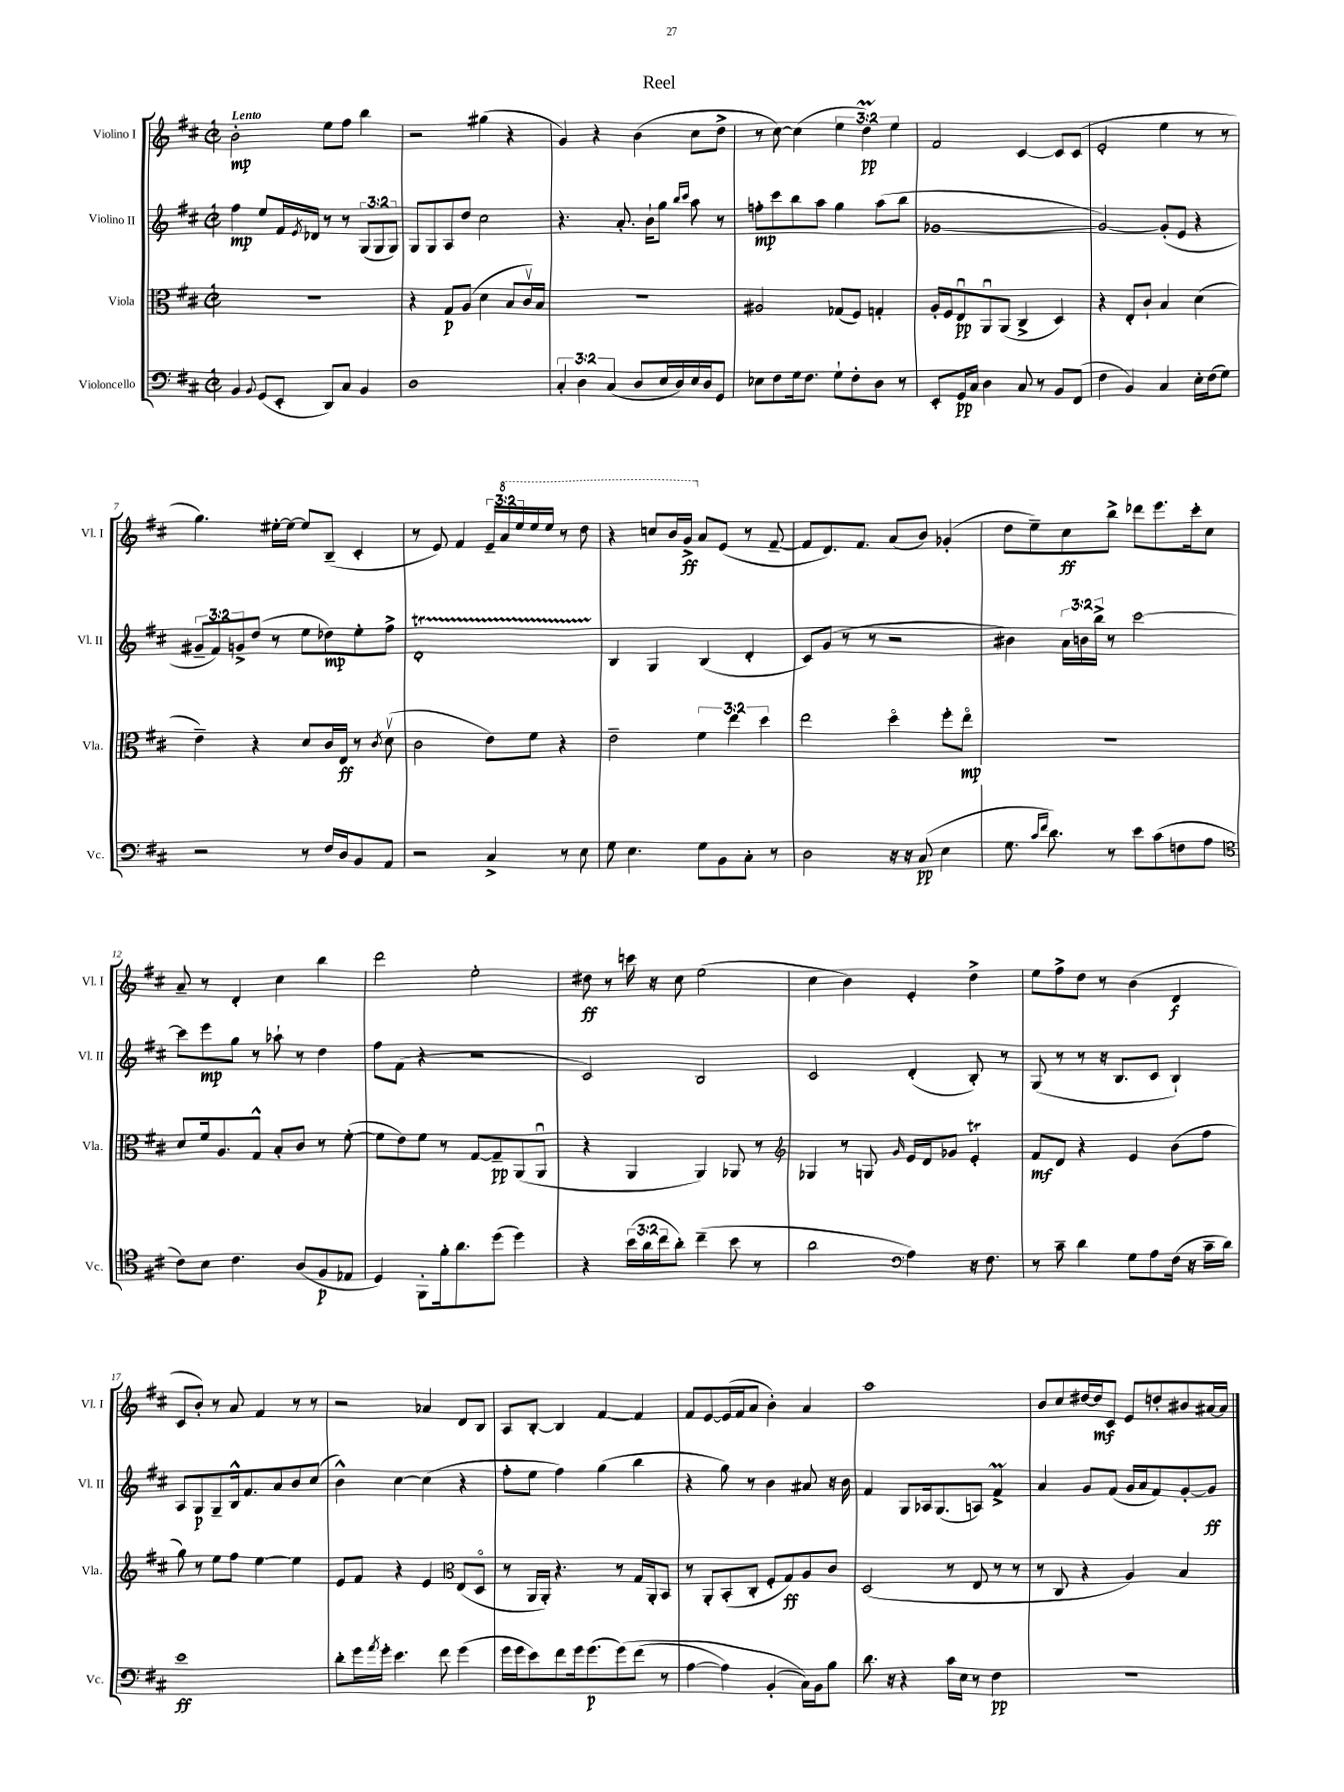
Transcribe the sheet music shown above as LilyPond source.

\header { title = "Reel" }
<<
\new StaffGroup <<
\new Staff = "s0" \with { instrumentName = "Violino I" shortInstrumentName = "Vl. I" } {
    \clef treble \key d \major \defaultTimeSignature \time 2/2 \override Staff.TupletNumber.text = #tuplet-number::calc-fraction-text \tempo "Lento"
    b'2-.\mp e''8 fis''8 b''4 |
    r2 gis''4( r4 |
    g'4) r4 b'4( cis''8 d''8-> |
    r8 cis''8~) cis''4( \tuplet 3/2 { e''4 d''4\prall\pp) e''4 } |
    fis'2 cis'4~ cis'8 cis'8( |
    e'2-. e''4 r8 r8 |
    g''4.) eis''16~-. eis''16~ eis''8 b8--( cis'4-. |
    r8 e'8) fis'4 \tuplet 3/2 { e'16-- \ottava #1 a''16 e'''16 } e'''16 e'''16 r8 d'''8 |
    r4 c'''8 b''16 g''16->\ff \ottava #0 a'8 e'8( r8 fis'8~-- |
    fis'8 d'8.) fis'8. a'8( b'8) ges'4-.( |
    d''8 e''8--) cis''8\ff b''8-> des'''8 e'''8. cis'''16-. cis''8 |
    a'8-- r8 d'4-. cis''4 b''4 |
    d'''2 e''2-. |
    dis''8\ff r8 c'''16 r16 cis''8 e''2( |
    cis''4 b'4) e'4-. d''4-> |
    e''8 fis''8-> d''8 r8 b'4( d'4\f |
    cis'8 b'8-.) r8 a'8 fis'4 r8 r8 |
    r2 aes'4 d'8 b8 |
    a8 b8~-. b4 fis'4~ fis'4 |
    fis'8 e'8~ e'16( fis'16 a'8 b'4-.) a'4 |
    a''1 |
    b'8 cis''8 dis''16~ dis''16\mf cis'8 e'8 d''8-. bis'8 ais'16~ ais'16 \bar "|." |
}
\new Staff = "s1" \with { instrumentName = "Violino II" shortInstrumentName = "Vl. II" } {
    \clef treble \key d \major \defaultTimeSignature \time 2/2 \override Staff.TupletNumber.text = #tuplet-number::calc-fraction-text
    fis''4\mp e''8 fis'16 \acciaccatura { e'8 } des'16 r8 r8 \tuplet 3/2 { g8( g8 g8) } |
    g8 g8 a8 d''8 cis''2 |
    r4. a'8.-. b'16-! g''8 \grace { b''16 cis'''16 } a''8 r8 |
    f''8-.\mp cis'''8 b''8 a''8 g''4 a''8( b''8 |
    ges'1~ |
    ges'2~) ges'8-.( e'8 r4 |
    \tuplet 3/2 { gis'8-- fis'8) g'8-> } d''8( r8 e''8 des''8\mp) e''8-. fis''8-> |
    d'1-.\startTrillSpan |
    b4\stopTrillSpan g4 b4( d'4-. |
    cis'8) g'8( r8 r8 r2 |
    bis'4) \tuplet 3/2 { a'16 b'16 b''16-> } r8 cis'''2~ |
    cis'''8 e'''8\mp g''8 r8 aes''8-! r8 d''4 |
    fis''8 fis'8( r4 r2 |
    cis'2) b2 |
    cis'2 d'4-.( b8-.) r8 |
    g8( r8 r8 r16 b8. cis'8 b4-!) |
    a8 g8\p g8-- b16-^ fis'8. a'8 b'8 cis''8( |
    b'4-^) cis''4~ cis''4( r4 |
    fis''8-. e''8 fis''4) g''4( b''4 |
    r4 g''8) r8 b'4 ais'8 r16 b'16 |
    fis'4 g8 aes16 g8.( a8) fis'4->\prall |
    a'4 g'8 fis'8( g'16 a'16 fis'8) g'8~-. g'8\ff \bar "|." |
}
\new Staff = "s2" \with { instrumentName = "Viola" shortInstrumentName = "Vla." } {
    \clef alto \key d \major \defaultTimeSignature \time 2/2 \override Staff.TupletNumber.text = #tuplet-number::calc-fraction-text
    R1 |
    r4 g8\p a8( d'4 b8 cis'16\upbow) b16 |
    R1 |
    ais2 ges8( fis8) g4-. |
    a16-. fis16 e8\downbow\pp a,8\downbow a,8( cis4-> d4) |
    r4 e8-. cis'8-! b4 d'4( |
    e'4--) r4 d'8 cis'16 e16\ff r8 \acciaccatura { cis'8 } d'8\upbow( |
    cis'2 e'8) fis'8 r4 |
    e'2-- \tuplet 3/2 { fis'4 e''4 d''4 } |
    e''2 d''4\flageolet fis''8-. e''8\flageolet\mp |
    R1 |
    d'8 fis'16 a8. g8-^ b8-. cis'8 r8 fis'8~-.( |
    fis'8 e'8) fis'8 r8 g8~ g8--\pp a,8( a,8\downbow |
    r4 a,4 a,4) aes,8 r8 |
    \clef treble ges4 r8 g8 \grace { g'16 } e'16 d'16 ges'8 e'4-.\trill |
    fis'8\mf d'8 r4 e'4 b'8( fis''8 |
    g''8) r8 e''8 fis''8 e''4~ e''4 |
    e'8 fis'8 r4 e'4 \clef alto e8( d8\flageolet |
    r8 a,16 a,16-.) r4. r8 g16 a,16-. b,8 |
    r8 a,8-. b,8-.( cis8-. fis8-. g8\ff) a8 cis'8 |
    d2( r8 e8 r8 r8 |
    r8 cis8 r4 a4) b4 \bar "|." |
}
\new Staff = "s3" \with { instrumentName = "Violoncello" shortInstrumentName = "Vc." } {
    \clef bass \key d \major \defaultTimeSignature \time 2/2 \override Staff.TupletNumber.text = #tuplet-number::calc-fraction-text
    b,4 \appoggiatura { b,8 } g,8( e,8-. d,8) cis8 b,4 |
    d1 |
    \tuplet 3/2 { cis4-. d4 cis4( } d8 e16 d16) e16 d16 g,8 |
    ees8 fis8 g16 fis8. g8-! fis8-. d8 r8 |
    e,8-. g,16\pp cis16 d4 cis8 r8 b,8 fis,8( |
    fis4 b,4) cis4 e16-. fis16( g8) |
    r2 r8 fis16 d16 b,8 a,8 |
    r2 cis4-> r8 e8 |
    g8 e4. g8 b,8 cis8-. r8 |
    d2 r16 r16 cis8\pp( e4 |
    g8. \grace { cis'16 fis'16 } d'8.) r8 e'8 cis'8( f8 a8 |
    \clef tenor cis'8) b8 cis'4. a8( fis8\p ees8 |
    d4) fis,8-. fis'16-. a'8. d''8( d''4) |
    r4 \tuplet 3/2 { b'16( a'16 cis''16 } a'8-.) cis''4--( b'8 r8 |
    a'2 \clef bass a4) r16 fis8. |
    r8 cis'8-- d'4 g8 a8 fis16( r16 cis'16-- d'16) |
    e'1\ff |
    d'8-. g'16 \acciaccatura { a'8 } g'16-. e'4. fis'8 g'4( |
    g'16 g'16 e'8) fis'8 g'16 g'8.\p( g'8)\( fis'8( r8 |
    a4~ a4) b,4-.( cis16)\) b,16 b8 |
    d'8. r16 r4 cis'16 e16 r8 fis4\pp |
    R1 \bar "|." |
}
>>
>>
